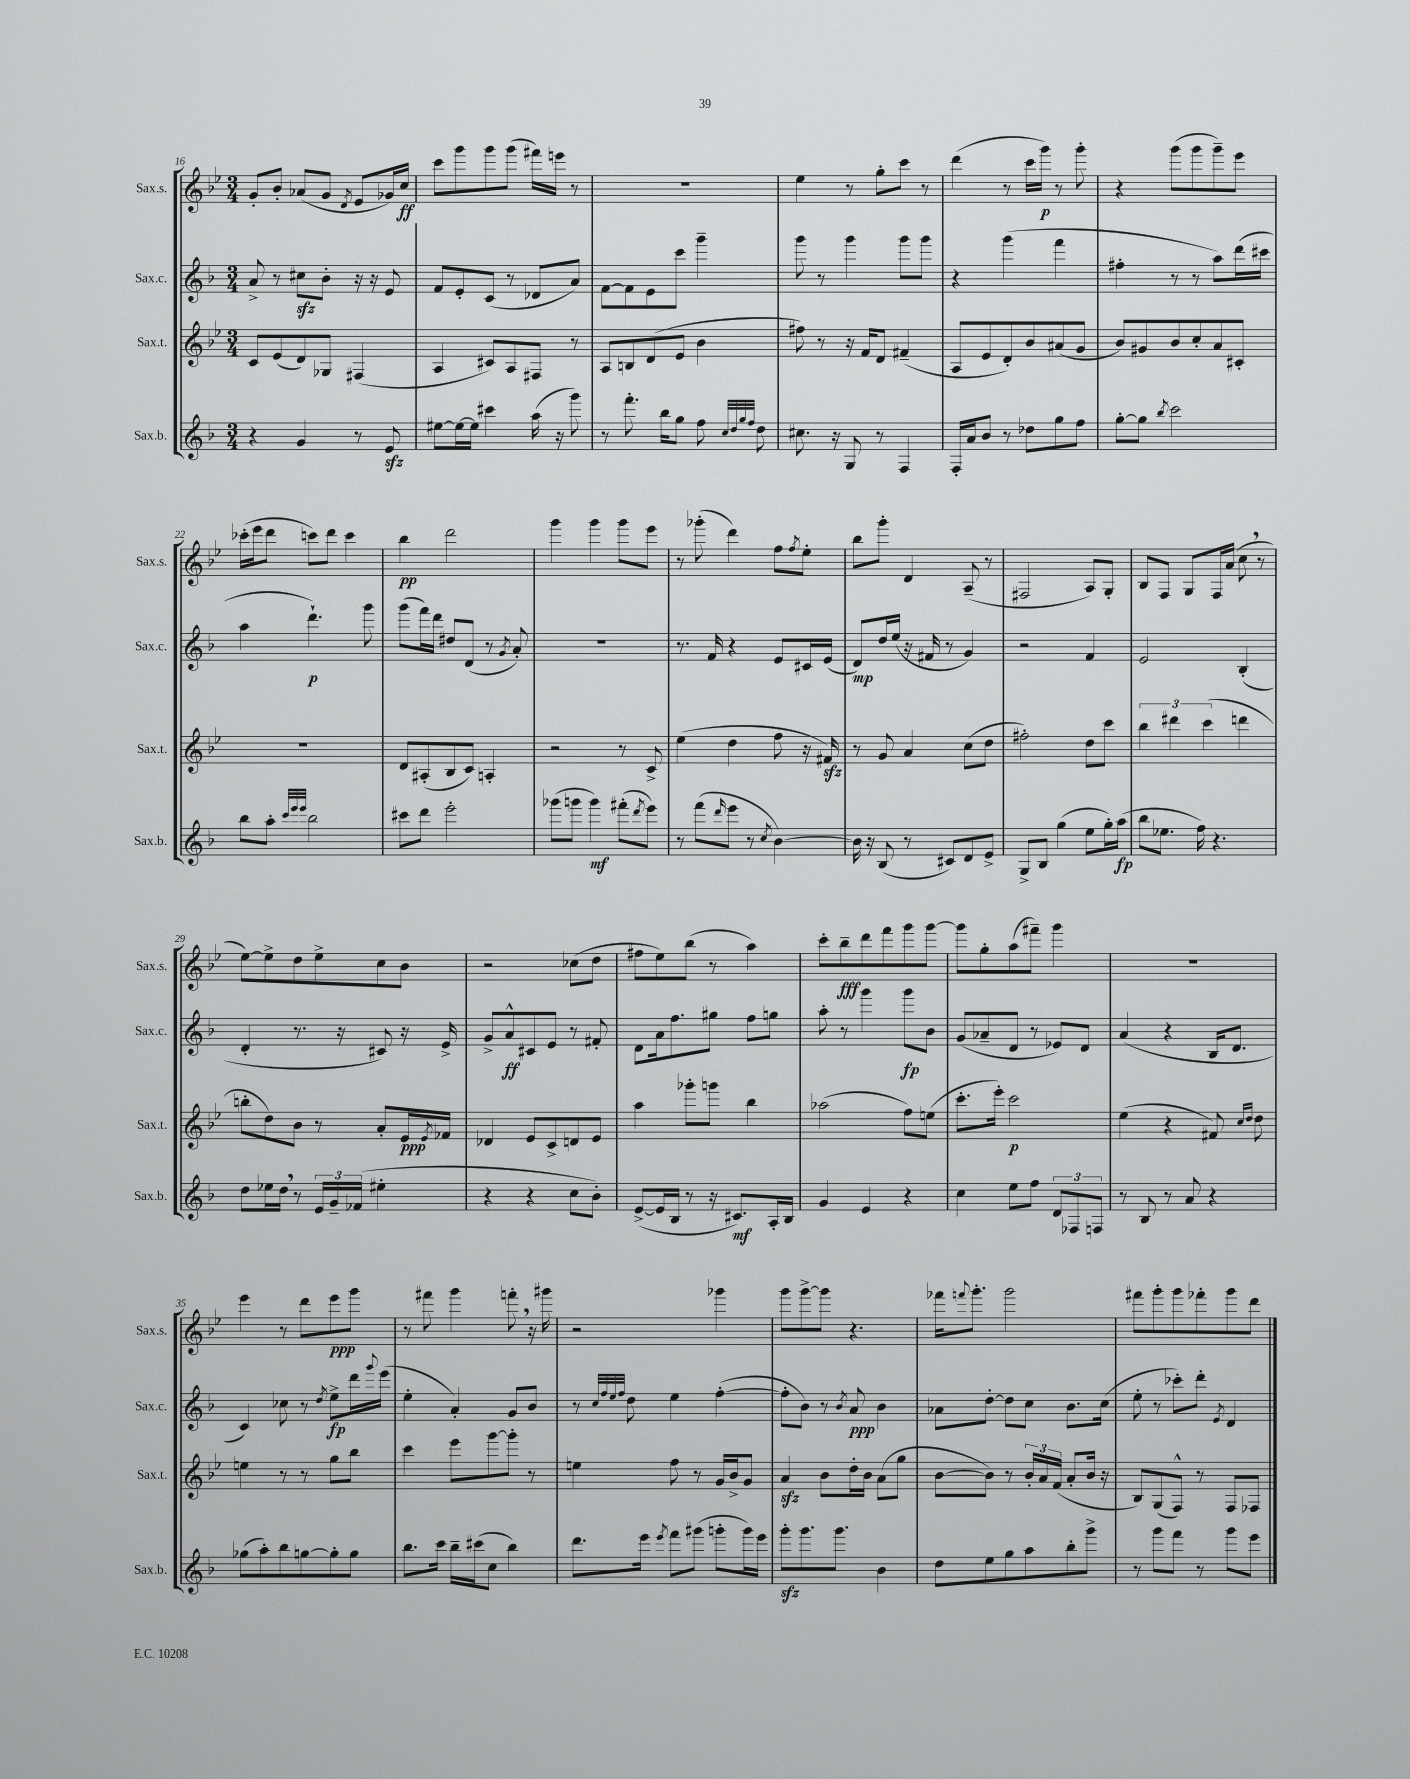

**kern	**kern	**kern	**kern
*staff4	*staff3	*staff2	*staff1
*clefG2	*clefG2	*clefG2	*clefG2
*k[b-]	*k[b-e-]	*k[b-]	*k[b-e-]
*M3/4	*M3/4	*M3/4	*M3/4
4r	8c/L	8a^/	8g'/L
.	(8e-/	8r	8b-'/J
4g/	8d/)	8cc#\L	(8a-/L
.	8G-/J	8b-'\J	8g/J
.	.	.	8qd/
8r	(4F#/	16r	8e-/L
.	.	16r	.
8e/	.	8e/	16g-/L)
.	.	.	16cc/JJ
=	=	=	=
[8ee#\L	4A/	8f/L	8ccc\L
16ee#\_L	.	8e'/	8ggg\
16ee#\]JJ	.	.	.
4ccc#\	8c#/L)	(8c/J	8ggg\
.	8A/	8r	(8ggg\J
(16aa\	8F#/J	8d-/L	16fff#\LL)
16r	.	.	16eee\JJ
8ggg\)	8r	8a/J)	8r
=	=	=	=
8r	8A/L	[8f\L	2.r
8.fff'\	8B/	8f\]	.
.	(8d/	8e\	.
16bb-\LK	.	.	.
8gg\J	8e-/J	8ccc\J	.
8ff\	4b-\	4ggg~\	.
32qqcc/LLL	.	.	.
32qqdd/	.	.	.
32qqgg/	.	.	.
32qqff/JJJ	.	.	.
8dd\	.	.	.
=	=	=	=
8.cc#\	8ff#\)	8ggg\	4ee-\
.	8r	8r	.
16r	.	.	.
8G/	16r	4ggg\	8r
.	16f/LK	.	.
8r	8d/J	.	8gg'\L
4F/	(4f#~/	8ggg\L	8ccc\J
.	.	8ggg\J	8r
=	=	=	=
16F'/LL	8A/L	4r	(4ddd\
16a/J	.	.	.
8b-/J	8e-/	.	.
8r	8d'/)	(4ggg\	8r
8dd-\L	8b-/	.	16ccc\LL
.	.	.	16ggg\JJ)
8gg\	(8a#/	4fff\	8r
8ff\J	8g/J	.	8ggg'\
=	=	=	=
[8gg'\L	8b-/L)	4ff#'\	4r
8gg\]J	8g#/	.	.
8qbb-/	.	.	.
2ccc\	8b-/	8r	(8ggg\L
.	8cc'/	8r	8ggg\
.	8a/	8aa\L)	8ggg~\)
.	8c#'/J	(16ddd\L	8eee-\J
.	.	16ccc#\JJ	.
=	=	=	=
8bb-\L	2.r	4aa\	(16ccc-'\LL
.	.	.	16eee-\J
8aa'\J	.	.	8ddd\J
32qqccc/LLL	.	.	.
32qqeee/	.	.	.
32qqeee/JJJ	.	.	.
2bb-\	.	4.ddd`\)	8ccc\L)
.	.	.	8ddd\J
.	.	.	4ccc\
.	.	8ggg\	.
=	=	=	=
8ccc#\L	8d/L	(8ggg\L	4bb-\
8ddd\J	(8A#'/	16fff\L)	.
.	.	16ddd\JJ	.
2eee'\	8B-/	8dd#/L	2ddd\
.	8c/J)	(8d/J	.
.	4A'/	8r	.
.	.	8qg/	.
.	.	8a'/)	.
=	=	=	=
(8ggg-\L	2r	2.r	4ggg\
8ggg\J	.	.	.
4ggg\)	.	.	4ggg\
(8fff#'\L	8r	.	8ggg\L
8qddd/	.	.	.
8eee\J)	8c^/	.	8eee-\J
=	=	=	=
8r	(4ee-\	8.r	8r
(8fff\L	.	.	(8ggg-'\
.	.	16f/	.
16qqddd/	.	.	.
8eee\J	4dd\	4r	4ddd\)
8r	.	.	.
8qcc/	.	.	.
[4b-\)	8ff\	8e/L	8ff\L
.	.	.	8qff/
.	16r	16c#/L	8ee-'\J
.	16f#/)	(16e/JJ	.
=	=	=	=
16b-\]	8r	8d/L)	8bb-\L
16r	.	.	.
(8B-/	8g/	16dd/L	8ggg'\J
.	.	(16ee/JJ	.
8r	4a/	16r	4d/
.	.	16f#/	.
8c#/L)	.	8r	.
8d/	(8cc\L	4g/)	(8A~/
8e^/J	8dd\J	.	8r
=	=	=	=
8G^/L	2ff#'\)	2r	2F#/
8B-/J	.	.	.
(4gg\	.	.	.
8ee\L	8dd\L	4f/	8A/L)
16gg'\L)	8ccc\J	.	8G'/J
(16aa\JJ	.	.	.
=	=	=	=
8bb-\L	6bb-\	2e/	8B-/L
8.ee-\J	.	.	8F/J
.	6ddd#\	.	.
.	.	.	8G/L
16ff\)	.	.	.
.	(6ccc\	.	.
4.r	.	.	16F/L
.	.	.	(16a/JJ
.	4ddd\	(4B-'/	8cc\
.	.	.	8r
=	=	=	=
8dd\L	8bb'\L	4d'/	[8ee-\L)
16ee-\L	8dd\)	.	8ee-^\]
16dd\JJ	.	.	.
8r	8b-\J	8.r	8dd\
24e/LL	8r	.	8ee-^\
24g~/	.	.	.
.	.	16r	.
(24f-/JJ	.	.	.
4ee#'\	8a'/L	8c#/)	8cc\
.	16e-/L	16r	8b-\J
.	8qe-/	.	.
.	16f-/JJ	16e^/	.
=	=	=	=
4r	4d-/	8g^/L	2r
.	.	8a^^/	.
4r	8e-/L	8c#/	.
.	8c^/	8e/J	.
8cc\L	8d/	8r	(8cc-\L
8b-'\J)	8e-/J	8f#'/	8dd\J
=	=	=	=
([8e^/L	4aa\	8d\L	8ff#\L
16e/]L	.	16a\k	8ee-\)
16B-/JJ	.	8.ff\	.
8r	8ggg-'\L	.	(8bb-\J
16r	8ggg\J	8gg#\J	8r
8.c#/L)	.	.	.
.	4bb-\	8ff\L	4aa\)
16A'/L	.	8gg\J	.
16B-/JJ	.	.	.
=	=	=	=
4g/	(2aa-\	8aa'\	8ccc'\L
.	.	8r	8bb-~\
4e/	.	4ggg\	8ddd\
.	.	.	8fff\
4r	8ff\L)	8ggg\L	8ggg\
.	(8ee\J	8b-\J	[8ggg\J
=	=	=	=
4cc\	8.ccc'\L	(8g/L	8ggg\]L
.	.	8a-~/	8gg'\
.	16eee-'\Jk)	.	.
8ee\L	2ccc\	8d/J	(8aa\
8ff\J	.	8r	8fff#~\J)
12d/L	.	8e-/L)	4ggg\
12F-/	.	.	.
.	.	8d/J	.
12F/J	.	.	.
=	=	=	=
8r	(4ee-\	(4a/	2.r
8B-/	.	.	.
8r	4r	4r	.
8a/	.	.	.
4r	8f#/)	16B-/LK	.
.	.	8.d/J	.
.	16qqcc/LL	.	.
.	16qqdd/JJ	.	.
.	8dd\	.	.
=	=	=	=
(8gg-\L	4ee\	4c/)	4eee-\
8aa'\)	.	.	.
8bb-\	8r	8cc-\	8r
[8gg\	8r	8r	8ddd\L
.	.	8qdd/	.
8gg'\]	8gg\L	8ee^\L	8eee-\
8gg\J	8bb-\J	16ddd\L	8ggg\J
.	.	8qqggg/	.
.	.	(16eee\JJ	.
=	=	=	=
8.bb-\L	4ccc\	4ee'\	8r
.	.	.	8fff#\
16ccc\Jk	.	.	.
16bb-~\LL	8eee-\L	4a'/)	4ggg\
(16ccc#\J	.	.	.
8cc\J	[8ggg\	.	.
4bb-\)	8ggg'\]J	8g/L	8fff'\
.	8r	8b-/J	16r
.	.	.	16ggg#\
=	=	=	=
8.ddd\L	4ee\	8r	2r
.	.	32qqcc/LLL	.
.	.	32qqff/	.
.	.	32qqee/	.
.	.	32qqff/JJJ	.
.	.	8dd\	.
16eee\Jk	.	.	.
8qeee/	.	.	.
8fff\L	8ff\	4ee\	.
(8ggg#\J	8r	.	.
8ggg'\L	16g/LL	([4ff'\	4ggg-\
.	16b-^/J	.	.
16ggg\L)	8g/J	.	.
16eee\JJ	.	.	.
=	=	=	=
8ggg'\L	4a/	8ff'\]L	8ggg\L
8.ggg\	.	8b-\J)	[8ggg^\
.	8b-\L	8r	8ggg\]J
8.ggg\J	.	.	.
.	.	8qb-/	.
.	16dd'\L	8a/	4.r
.	16b-\JJ	.	.
4b-\	(8a\L	4b-\	.
.	8gg\J	.	.
=	=	=	=
8dd\L	[8b-\L	8a-\L	16fff-\LK
.	.	.	8qqfff/
.	.	.	8.ggg'\J
8ee\	8b-\]J)	[8dd'\J	.
8gg\	8r	8dd\]L	2ggg\
8aa\	24b-'/LL	8cc\J	.
.	24a/	.	.
.	(24f/JJ	.	.
8bb-'\	8a'/L	8.b-\L	.
8ggg^\J	16b-/Jk	.	.
.	16r	(16cc\Jk	.
=	=	=	=
8r	8B-/L)	8ee'\	8fff#\L
8ggg\L	(8G/	8r	8ggg'\
8fff\J	8F^^/J)	8ccc-'\L)	8ggg\
8r	8r	8ddd'\J	8fff-'\
.	.	8qe/	.
8ggg\L	8F/L	4d/	8ggg\
8eee\J	8F-/J	.	8ddd\J
==	==	==	==
*-	*-	*-	*-
